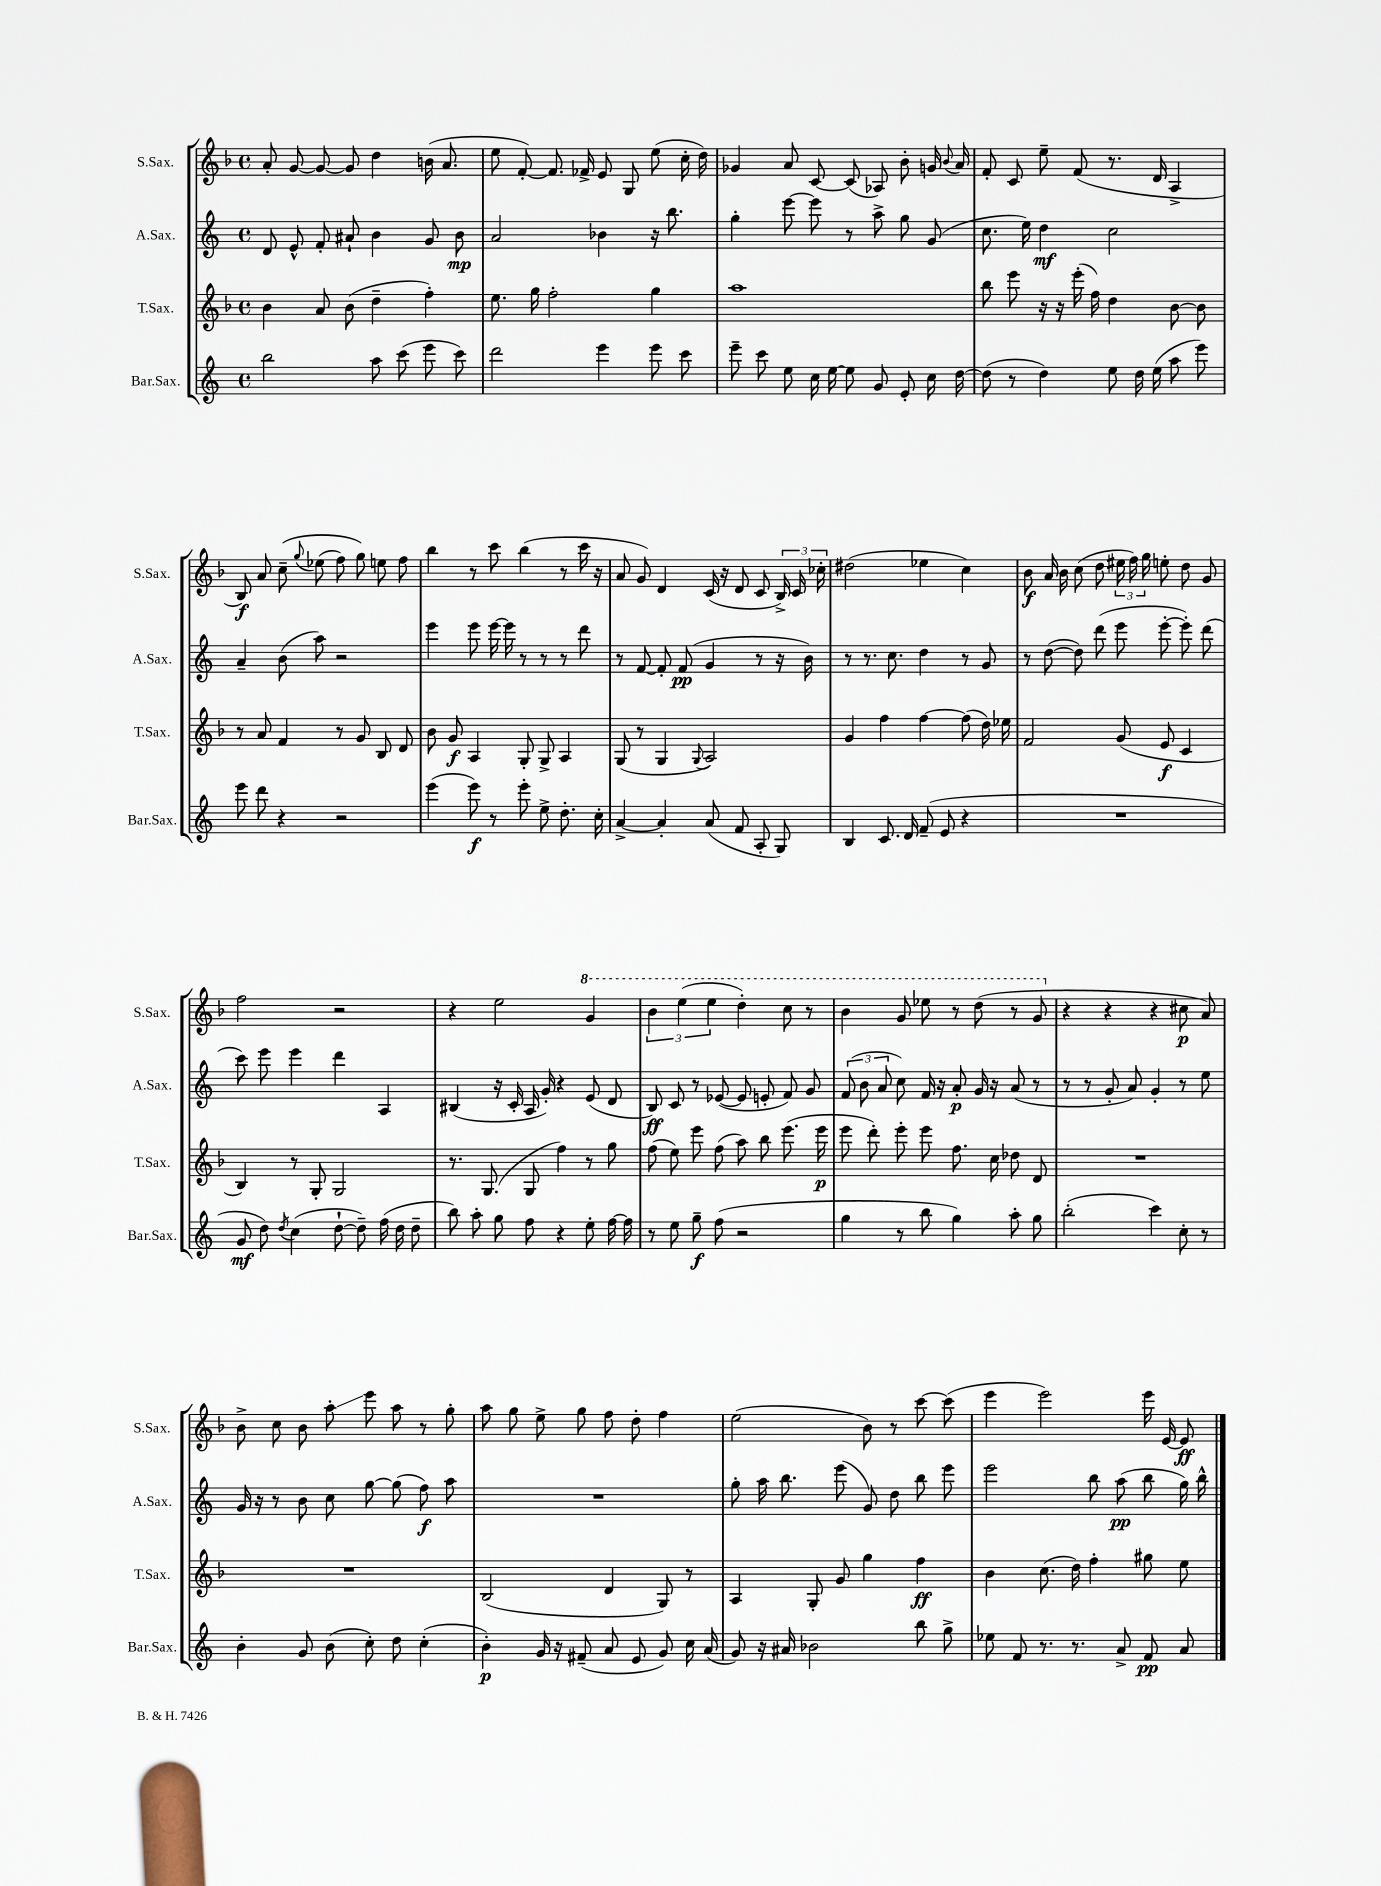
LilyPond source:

<<
\new StaffGroup <<
\new Staff = "s0" \with { instrumentName = "S.Sax." shortInstrumentName = "S.Sax." } {
    \clef treble \key f \major \defaultTimeSignature \time 4/4
    \autoBeamOff a'8-. g'8~ g'8~ g'8 d''4 b'16( a'8. |
    e''8 f'8~-.) f'8. fes'16-> e'8 g8 e''8( c''16-. d''16) |
    ges'4 a'8 c'8~ c'8( aes8) bes'8-. g'16 \appoggiatura { bes'8 } a'16 |
    f'8-. c'8 e''8-- f'8( r8. d'16 a4-> |
    bes8\f) a'8 c''8--\( \appoggiatura { g''8 } ees''8( f''8) g''8\) e''8 f''8 |
    bes''4 r8 c'''8 bes''4( r8 c'''16 r16 |
    a'8 g'8) d'4 c'16( r16 d'8 c'8 \tuplet 3/2 { bes16->) c'16 ces''16-. } |
    dis''2( ees''4 c''4) |
    bes'8\f a'16 bes'16 c''8( d''8 \tuplet 3/2 { eis''16 f''16) g''16 } e''8-. d''8 g'8 |
    f''2 r2 |
    r4 e''2 \ottava #1 g''4 |
    \tuplet 3/2 { bes''4 e'''4( e'''4 } d'''4-.) c'''8 r8 |
    bes''4 g''8 ees'''8 r8 d'''8( r8 g''8 \ottava #0 |
    r4 r4 r4 cis''8\p a'8) |
    bes'8-> c''8 bes'8 a''8-.\glissando e'''8 a''8 r8 g''8-. |
    a''8 g''8 e''8-> g''8 f''8 d''8-. f''4 |
    e''2( bes'8) r8 c'''8~ c'''8( |
    e'''4 e'''2) e'''16 e'16~ e'8\ff \bar "|." |
}
\new Staff = "s1" \with { instrumentName = "A.Sax." shortInstrumentName = "A.Sax." } {
    \clef treble \key c \major \defaultTimeSignature \time 4/4
    \autoBeamOff d'8 e'8-^ f'8-. ais'8-! b'4 g'8 b'8\mp |
    a'2 bes'4 r16 b''8. |
    g''4-. e'''8~ e'''8 r8 a''8-> g''8 g'8( |
    c''8. e''16) d''4\mf c''2 |
    a'4-- b'8( a''8) r2 |
    e'''4 e'''8 e'''16~ e'''16 r8 r8 r8 d'''8 |
    r8 f'8~ f'8-. f'8\pp( g'4 r8 r16 b'16) |
    r8 r8. c''8. d''4 r8 g'8 |
    r8 d''8~( d''8) d'''8( e'''8 e'''8~-. e'''8-.) d'''8( |
    c'''8) e'''8 e'''4 d'''4 a4 |
    bis4( r16 c'16-. a16 g'16-.) r4 e'8( d'8 |
    b8\ff) c'8 r8 ees'8~( ees'8 e'8-. f'8) g'8 |
    \tuplet 3/2 { f'8( b'8 a'8 } c''8) f'16 r16 a'8-.\p g'16 r16 a'8( r8 |
    r8 r8 g'8-. a'8) g'4-. r8 e''8 |
    g'16 r16 r8 b'8 c''8 g''8~ g''8( f''8\f) a''8 |
    R1 |
    g''8-. a''16 b''8. e'''8( g'8) d''8 b''8 e'''8 |
    e'''2 b''8 a''8\pp( b''8 g''16) b''16-^ \bar "|." |
}
\new Staff = "s2" \with { instrumentName = "T.Sax." shortInstrumentName = "T.Sax." } {
    \clef treble \key f \major \defaultTimeSignature \time 4/4
    \autoBeamOff bes'4 a'8 bes'8( d''4-- f''4-.) |
    e''8. g''16 f''2-. g''4 |
    a''1 |
    bes''8 e'''8 r16 r16 e'''16-.( f''16) d''4 bes'8~ bes'8 |
    r8 a'8 f'4 r8 g'8 bes8 d'8 |
    bes'8 g'8\f a4 g8-. g8-> a4 |
    g8( r8 g4 \appoggiatura { g8 } a2) |
    g'4 f''4 f''4~ f''8( d''16) ees''16 |
    f'2 g'8( e'8\f c'4 |
    bes4) r8 g8-. g2 |
    r8. g8.( g8 f''4) r8 g''8 |
    f''8( e''8) e'''8 f''8( a''8) bes''8 e'''8.( e'''16\p |
    e'''8 d'''8-.) e'''8-. e'''8 f''8. c''16 des''8 d'8 |
    R1 |
    R1 |
    bes2( d'4 g8) r8 |
    a4 g8-. g'8 g''4 f''4\ff |
    bes'4 c''8.( d''16) f''4-. gis''8 e''8 \bar "|." |
}
\new Staff = "s3" \with { instrumentName = "Bar.Sax." shortInstrumentName = "Bar.Sax." } {
    \clef treble \key c \major \defaultTimeSignature \time 4/4
    \autoBeamOff b''2 a''8 c'''8( e'''8 c'''8) |
    d'''2 e'''4 e'''8 c'''8 |
    e'''8-- c'''8 e''8 c''16 e''16~ e''8 g'8 e'8-. c''16 d''16~ |
    d''8( r8 d''4) e''8 d''16 e''16( a''8 e'''8) |
    e'''8 d'''8 r4 r2 |
    e'''4( e'''8\f) r8 e'''8-. e''8-> d''8.-. c''16-. |
    a'4~-> a'4-. a'8( f'8 a8-. g8) |
    b4 c'8. d'16 f'8--( e'8 r4 |
    R1 |
    g'8\mf d''8) \acciaccatura { d''8 } c''4( d''8~-! d''8--) f''16( d''16 d''8-- |
    b''8) a''8-. g''8 f''8 r4 e''8-. f''16~ f''16 |
    r8 e''8 g''8--\f f''8( r2 |
    g''4 r8 b''8 g''4) a''8-. g''8 |
    b''2-.( c'''4) c''8-. r8 |
    b'4-. g'8 b'8( c''8-.) d''8 c''4-.( |
    b'4-.\p) g'16 r16 fis'8--( a'8 e'8 g'8) c''16 a'16( |
    g'8) r16 ais'16 bes'2 b''8 g''8-> |
    ees''8 f'8 r8. r8. a'8-> f'8\pp a'8 \bar "|." |
}
>>
>>
\layout { \context { \Score \remove "Bar_number_engraver" } }
